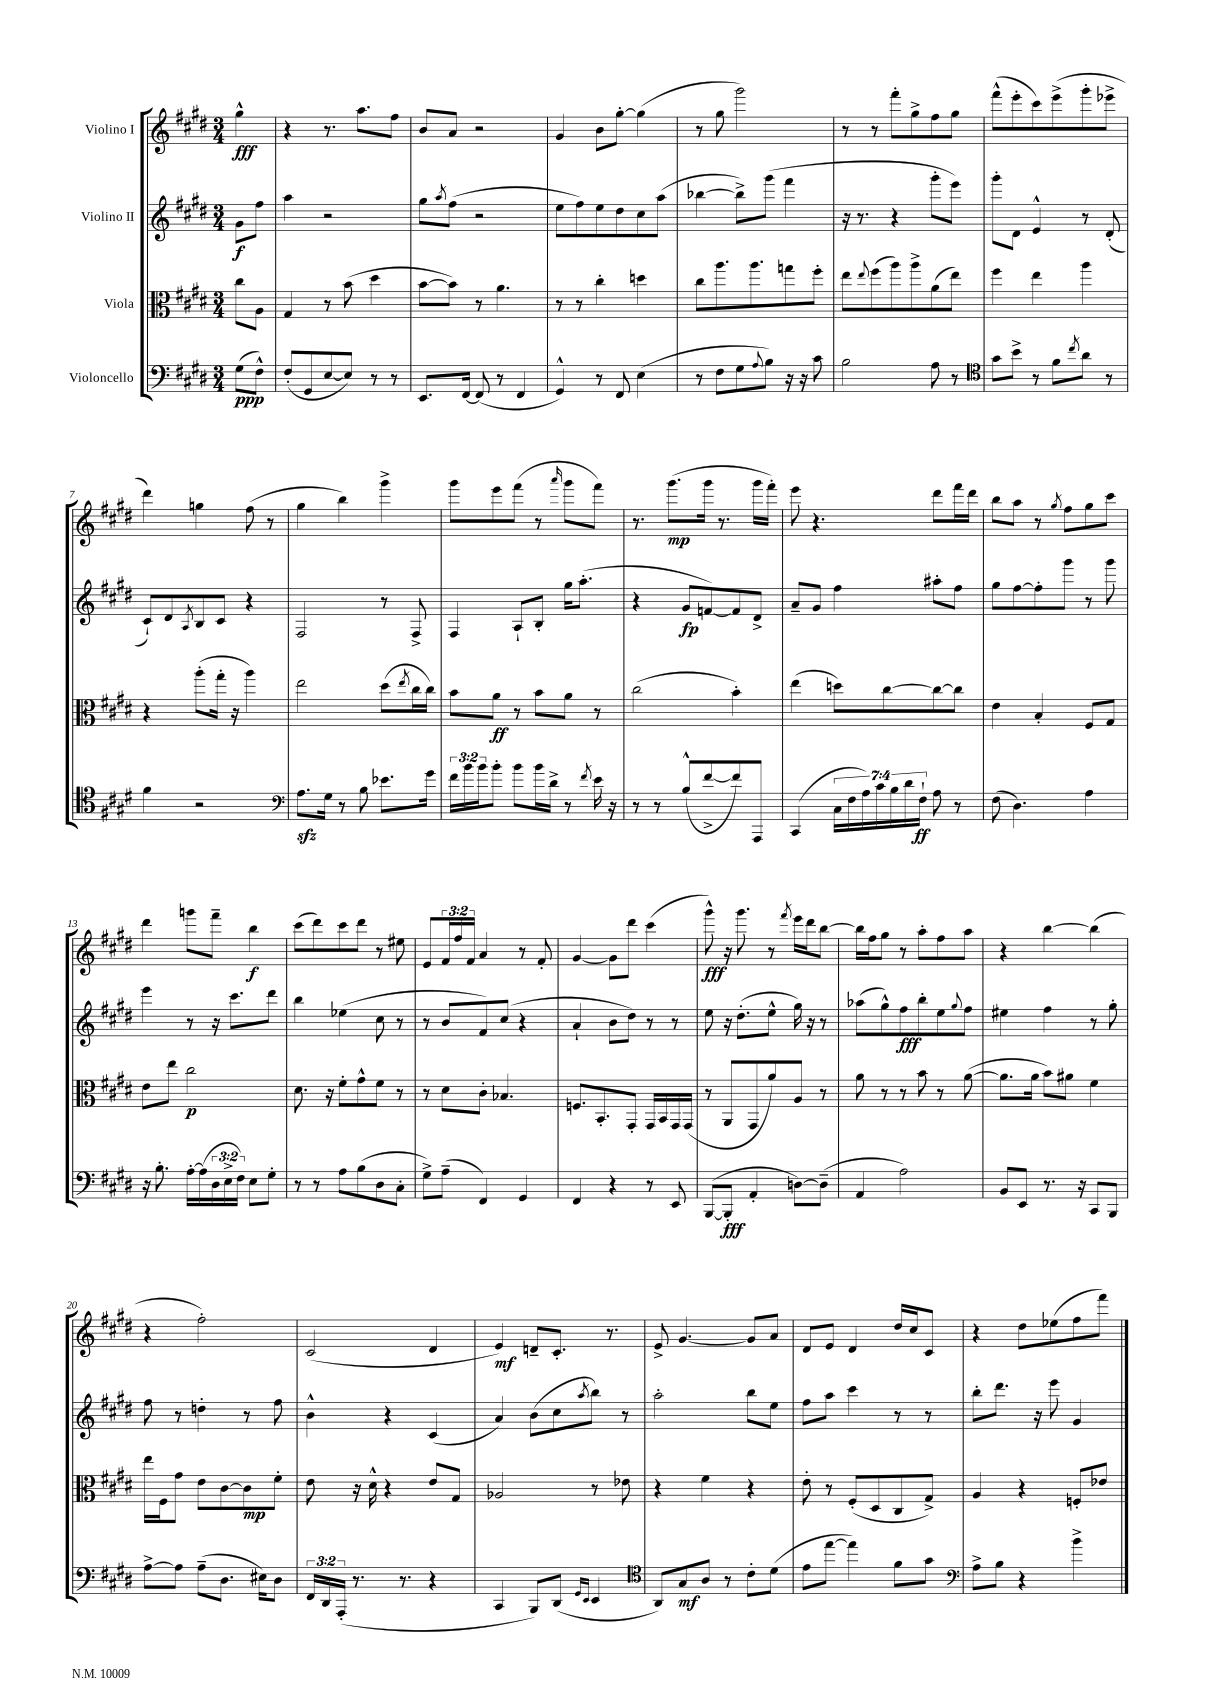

**kern	**dynam	**kern	**dynam	**kern	**dynam	**kern	**dynam
*part4	*part4	*part3	*part3	*part2	*part2	*part1	*part1
*staff4	*staff4	*staff3	*staff3	*staff2	*staff2	*staff1	*staff1
*I"Violoncello	*	*I"Viola	*	*I"Violino II	*	*I"Violino I	*
*clefF4	*	*clefC3	*	*clefG2	*	*clefG2	*
*k[f#c#g#d#]	*	*k[f#c#g#d#]	*	*k[f#c#g#d#]	*	*k[f#c#g#d#]	*
*M3/4	*	*M3/4	*	*M3/4	*	*M3/4	*
=	=	=	=	=	=	=	=
(8G#\L	ppp	8cc#\L	.	8g#\L	f	4gg#^^\	fff
8F#^^\J)	.	8A\J	.	8ff#\J	.	.	.
=1	=1	=1	=1	=1	=1	=1	=1
(8F#'/L	.	4G#/	.	4aa\	.	4r	.
8GG#/	.	.	.	.	.	.	.
[8E/	.	8r	.	2r	.	8.r	.
8E/J])	.	(8b\	.	.	.	.	.
.	.	.	.	.	.	8.aa\L	.
8r	.	4dd#\	.	.	.	.	.
8r	.	.	.	.	.	8ff#\J	.
=2	=2	=2	=2	=2	=2	=2	=2
8.EE/L	.	[8b\L	.	8gg#\L	.	8b/L	.
.	.	.	.	8qaa/	.	.	.
.	.	8b\J])	.	(8ff#\J	.	8a/J	.
[16FF#/Jk	.	.	.	.	.	.	.
(8FF#/]	.	8r	.	2r	.	2r	.
8r	.	4.a\	.	.	.	.	.
4FF#/	.	.	.	.	.	.	.
=3	=3	=3	=3	=3	=3	=3	=3
4GG#^^/)	.	8r	.	8ee\L	.	4g#/	.
.	.	8r	.	8ff#\)	.	.	.
8r	.	4cc#'\	.	8ee\	.	8b\L	.
8FF#/	.	.	.	8dd#\	.	[8gg#'\J	.
(4E\	.	4ddn\	.	8cc#\	.	(4gg#\]	.
.	.	.	.	(8aa\J	.	.	.
=4	=4	=4	=4	=4	=4	=4	=4
8r	.	8cc#\L	.	[4bb-X\	.	8r	.
8F#\L	.	8.aa\	.	.	.	8gg#\	.
8G#\	.	.	.	8bb-^\L])	.	2ggg#\)	.
.	.	8.aa\	.	.	.	.	.
8qqA/	.	.	.	.	.	.	.
8B\J)	.	.	.	(8ggg#\J	.	.	.
16r	.	8ggn\	.	4fff#\	.	.	.
16r	.	.	.	.	.	.	.
8c#\	.	8ff#'\J	.	.	.	.	.
=5	=5	=5	=5	=5	=5	=5	=5
2B\	.	8ee\L	.	16r	.	8r	.
.	.	.	.	8.r	.	.	.
.	.	8qqee/	.	.	.	.	.
.	.	(8ff#\	.	.	.	8r	.
.	.	8aa\)	.	4r	.	8fff#'\L	.
.	.	8aa^\	.	.	.	8gg#^\	.
8A\	.	(8a\	.	8ggg#'\L	.	8ff#\	.
8r	.	8ee\J)	.	8eee\J)	.	8gg#\J	.
=6	=6	=6	=6	=6	=6	=6	=6
*clefC4	*	*	*	*	*	*	*
8g#\L	.	4ff#\	.	8ggg#'\L	.	(8fff#^^\L	.
8b^\J	.	.	.	8d#\J	.	8eee'\	.
8r	.	4ee\	.	4e^^/	.	8ccc#\)	.
8f#\L	.	.	.	.	.	(8eee^\	.
8qcc#/	.	.	.	.	.	.	.
8a\J	.	4aa\	.	8r	.	8ggg#'\	.
8r	.	.	.	(8d#'/	.	8eee-X^\J	.
!!LO:LB:g=z
=7	=7	=7	=7	=7	=7	=7	=7
4f#\	.	4r	.	8c#`/L)	.	4ddd#\)	.
.	.	.	.	8d#/	.	.	.
.	.	.	.	8qA/	.	.	.
2r	.	(8aa'\L	.	8B/	.	4ggn\	.
.	.	16gg#'\Jk	.	8c#/J	.	.	.
.	.	16r	.	.	.	.	.
.	.	4aa\)	.	4r	.	(8ff#\	.
.	.	.	.	.	.	8r	.
=8	=8	=8	=8	=8	=8	=8	=8
*clefF4	*	*	*	*	*	*	*
8.Azz\L	.	2ee\	.	2F#/	.	4gg#\	.
16G#\Jk	.	.	.	.	.	.	.
8r	.	.	.	.	.	4bb\)	.
8B\	.	.	.	.	.	.	.
8.e-X\L	.	(8dd#\L	.	8r	.	4ggg#^\	.
.	.	8qee/	.	.	.	.	.
.	.	16cc#\L	.	8F#^/	.	.	.
16g#\Jk	.	16cc#\JJ)	.	.	.	.	.
=9	=9	=9	=9	=9	=9	=9	=9
24f#\LL	.	8b\L	.	4F#/	.	8ggg#\L	.
24b\	.	.	.	.	.	.	.
24b\J	.	.	.	.	.	.	.
8b'\J	.	8a\J	ff	.	.	8eee\	.
8b\L	.	8r	.	8A`/L	.	(8fff#\J	.
16b\L	.	8b\L	.	8B'/J	.	8r	.
16d#^\JJ	.	.	.	.	.	.	.
.	.	.	.	.	.	16qqaaa/	.
8r	.	8a\J	.	16gg#\KL	.	8ggg#\L	.
.	.	.	.	(8.aa'\J	.	.	.
8qf#/	.	.	.	.	.	.	.
16e\	.	8r	.	.	.	8fff#\J)	.
16r	.	.	.	.	.	.	.
=10	=10	=10	=10	=10	=10	=10	=10
8r	.	(2cc#\	.	4r	.	8.r	.
8r	.	.	.	.	.	.	.
.	.	.	.	.	.	(8.ggg#\L	mp
(8B^^/L	.	.	.	8g#/L	fp	.	.
[8f#^/	.	.	.	[8fn/)	.	16ggg#\Jk	.
.	.	.	.	.	.	8.r	.
8f#/])	.	4b'\)	.	8f/]	.	.	.
8AAA/J	.	.	.	8d#^/J	.	16ggg#\LL	.
.	.	.	.	.	.	16fff#'\JJ)	.
=11	=11	=11	=11	=11	=11	=11	=11
(4CC#/	.	(4ee\	.	8a~/L	.	8eee\	.
.	.	.	.	8g#/J	.	4.r	.
28C#\LL	.	8ddn\L)	.	4ff#\	.	.	.
28F#\	.	.	.	.	.	.	.
28A\)	.	.	.	.	.	.	.
28c#\	.	.	.	.	.	.	.
.	.	[8cc#\	.	.	.	.	.
28B\	.	.	.	.	.	.	.
28d#\	.	.	.	.	.	.	.
28F#`\JJ	ff	.	.	.	.	.	.
8A\	.	8cc#\_	.	8aa#X'\L	.	8ddd#\L	.
8r	.	8cc#\J]	.	8ff#\J	.	16fff#\L	.
.	.	.	.	.	.	16ddd#\JJ	.
=12	=12	=12	=12	=12	=12	=12	=12
(8F#\	.	4e\	.	8gg#\L	.	8bb\L	.
4.D#\)	.	.	.	[8ff#\	.	8aa\J	.
.	.	4B'/	.	8ff#'\]	.	8r	.
.	.	.	.	.	.	8qgg#/	.
.	.	.	.	8ggg#\J	.	8ff#\L	.
4A\	.	8F#/L	.	8r	.	8gg#\	.
.	.	8G#/J	.	8ggg#\	.	8ccc#\J	.
!!LO:LB:g=z
=13	=13	=13	=13	=13	=13	=13	=13
16r	.	8e\L	.	4eee\	.	4ddd#\	.
8.B'\	.	.	.	.	.	.	.
.	.	8ee\J	.	.	.	.	.
[16A'\LL	.	2cc#\	p	8r	.	8gggn\L	.
(16A\]	.	.	.	.	.	.	.
24D#\	.	.	.	16r	.	8fff#~\J	.
24E^\	.	.	.	.	.	.	.
.	.	.	.	8.ccc#\L	.	.	.
24F#\JJ)	.	.	.	.	.	.	.
8E\L	.	.	.	.	.	4bb\	f
8G#'\J	.	.	.	8ddd#\J	.	.	.
=14	=14	=14	=14	=14	=14	=14	=14
8r	.	8.d#\	.	4bb\	.	(8ccc#\L	.
8r	.	.	.	.	.	8ddd#\)	.
.	.	16r	.	.	.	.	.
8A\L	.	8f#'\L	.	(4ee-X\	.	8ccc#\	.
(8B\	.	8g#^^\	.	.	.	8ddd#\J	.
8D#\	.	8f#\J	.	8cc#\	.	8r	.
8C#'\J	.	8r	.	8r	.	8ee#X\	.
=15	=15	=15	=15	=15	=15	=15	=15
8G#^\L)	.	8r	.	8r	.	8e/L	.
(8A~\J	.	8d#\L	.	8b/L	.	24f#/L	.
.	.	.	.	.	.	24ff#/	.
.	.	.	.	.	.	24f#/JJ	.
4FF#/)	.	8c#'\J	.	8f#/)	.	4a/	.
.	.	4.B-X/	.	(8cc#/J	.	.	.
4GG#/	.	.	.	4r	.	8r	.
.	.	.	.	.	.	8f#'/	.
=16	=16	=16	=16	=16	=16	=16	=16
4FF#/	.	8.Fn/L	.	4a`/	.	[4g#/	.
.	.	8.BB'/	.	.	.	.	.
4r	.	.	.	8b\L	.	8g#\L]	.
.	.	8GG#'/J	.	8dd#\J)	.	8ddd#\J	.
8r	.	16GG#/LL	.	8r	.	(4ccc#\	.
.	.	16BB/	.	.	.	.	.
8EE/	.	16GG#/	.	8r	.	.	.
.	.	(16GG#/JJ	.	.	.	.	.
=17	=17	=17	=17	=17	=17	=17	=17
([8BBB/L	.	8r	.	8ee\	.	8ggg#^^\)	fff
8BBB'/J]	fff	8AA/L	.	16r	.	16r	.
.	.	.	.	(8.dd#'\L	.	8.ggg#\	.
4AA'/	.	8GG#/	.	.	.	.	.
.	.	8a/)	.	8ee^^\J	.	8r	.
.	.	.	.	.	.	8qfff#/	.
[8Dn\L)	.	8A/J	.	16gg#\)	.	16eee\LL	.
.	.	.	.	16r	.	16ddd#\J	.
(8D~\J]	.	8r	.	8r	.	[8bb\J	.
=18	=18	=18	=18	=18	=18	=18	=18
4AA/	.	8a\	.	(8aa-X\L	.	16bb\LL]	.
.	.	.	.	.	.	16ff#\J	.
.	.	8r	.	8gg#^^\)	.	8gg#\J	.
2A\)	.	8r	.	8ff#\	fff	8r	.
.	.	8b\	.	8bb'\	.	8aa'\L	.
.	.	8r	.	8ee\	.	8ff#\	.
.	.	.	.	8qqgg#/	.	.	.
.	.	([8a\	.	8ff#\J	.	8aa\J	.
=19	=19	=19	=19	=19	=19	=19	=19
8BB/L	.	8.a\L]	.	4ee#X\	.	4r	.
8EE/J	.	.	.	.	.	.	.
.	.	16a\Jk	.	.	.	.	.
8.r	.	8b\L)	.	4ff#\	.	[4bb\	.
.	.	8a#X\J	.	.	.	.	.
16r	.	.	.	.	.	.	.
8CC#/L	.	4f#\	.	8r	.	(4bb\]	.
8BBB/J	.	.	.	8gg#'\	.	.	.
!!LO:LB:g=z
=20	=20	=20	=20	=20	=20	=20	=20
[8A^\L	.	16ee\LL	.	8ff#\	.	4r	.
.	.	16F#\J	.	.	.	.	.
8A\J]	.	8g#\J	.	8r	.	.	.
(8A~\L	.	8e\L	.	4ddn'\	.	2ff#'\)	.
8.D#\J	.	[8c#\	.	.	.	.	.
.	.	8c#\]	mp	8r	.	.	.
16E#X\KL)	.	.	.	.	.	.	.
8D#\J	.	8f#'\J	.	8ff#\	.	.	.
=21	=21	=21	=21	=21	=21	=21	=21
24FF#/LL	.	8e\	.	4b^^\	.	(2c#/	.
24DD#/	.	.	.	.	.	.	.
(24AAA'/JJ	.	.	.	.	.	.	.
8.r	.	16r	.	.	.	.	.
.	.	16d#^^\	.	.	.	.	.
.	.	4r	.	4r	.	.	.
8.r	.	.	.	.	.	.	.
4r	.	8e/L	.	(4c#/	.	4d#/	.
.	.	8G#/J	.	.	.	.	.
=22	=22	=22	=22	=22	=22	=22	=22
4CC#/	.	2A-X/	.	4a/)	.	4e/)	mf
8BBB/L)	.	.	.	(8b\L	.	8dn~/L	.
(8DD#/J	.	.	.	8cc#\	.	8.c#'/J	.
16qqGG#/LL	.	.	.	.	.	.	.
16qqEE/JJ	.	.	.	8qaa/	.	.	.
4EE/	.	8r	.	8bb\J)	.	.	.
.	.	.	.	.	.	8.r	.
.	.	8e-X\	.	8r	.	.	.
=23	=23	=23	=23	=23	=23	=23	=23
*clefC4	*	*	*	*	*	*	*
8AA/L)	.	4r	.	2aa'\	.	8e^/	.
8G#/	mf	.	.	.	.	[4.g#/	.
8A/J	.	4f#\	.	.	.	.	.
8r	.	.	.	.	.	.	.
8c#'\L	.	4r	.	8bb\L	.	8g#/L]	.
(8d#\J	.	.	.	8ee\J	.	8a/J	.
=24	=24	=24	=24	=24	=24	=24	=24
8e\L	.	8e'\	.	8ff#\L	.	8d#/L	.
[8ee\J	.	8r	.	8aa\J	.	8e/J	.
4ee\])	.	(8F#'/L	.	4ccc#\	.	4d#/	.
.	.	8D#/	.	.	.	.	.
8f#\L	.	8C#/	.	8r	.	16dd#/LL	.
.	.	.	.	.	.	16cc#/J	.
8g#\J	.	8G#^/J)	.	8r	.	8c#/J	.
=25	=25	=25	=25	=25	=25	=25	=25
*clefF4	*	*	*	*	*	*	*
8A^\L	.	4A/	.	8bb'\L	.	4r	.
8B\J	.	.	.	8.ddd#\J	.	.	.
4r	.	4r	.	.	.	8dd#\L	.
.	.	.	.	16r	.	.	.
.	.	.	.	8eee\	.	(8ee-X\	.
4b^\	.	8Fn'/L	.	4g#/	.	8ff#\	.
.	.	8e-X/J	.	.	.	8fff#\J)	.
==	==	==	==	==	==	==	==
*-	*-	*-	*-	*-	*-	*-	*-
